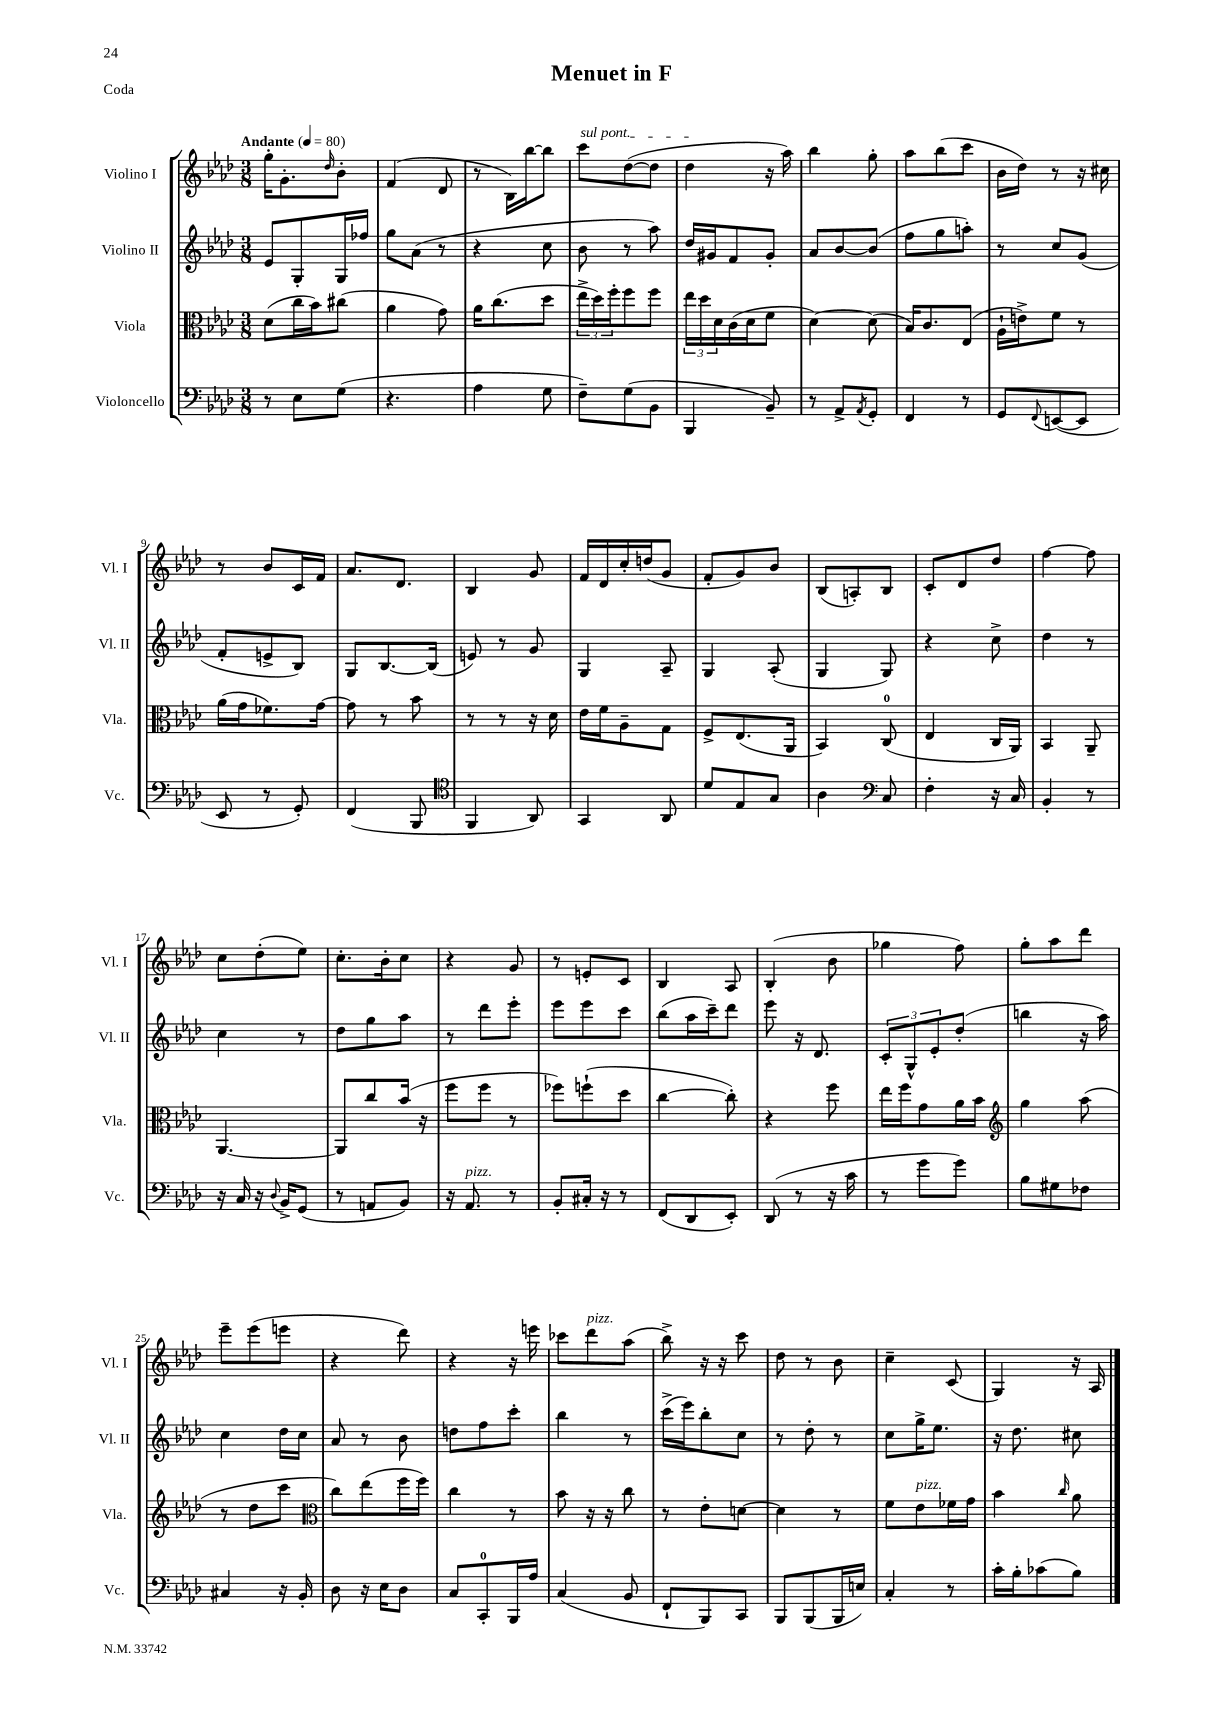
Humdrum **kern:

**kern	**kern	**kern	**kern
*staff4	*staff3	*staff2	*staff1
*clefF4	*clefC3	*clefG2	*clefG2
*k[b-e-a-d-]	*k[b-e-a-d-]	*k[b-e-a-d-]	*k[b-e-a-d-]
*M3/8	*M3/8	*M3/8	*M3/8
*MM80	*MM80	*MM80	*MM80
8r	(8d-	8e-	16gg'
.	.	.	8.g'
8E-	16cc	8G'	.
.	16b-)	.	.
.	.	.	16qqdd-
(8G	(8cc#	16G	8b-'
.	.	16ff-	.
=	=	=	=
4.r	4a-	8gg	(4f
.	.	(8a-	.
.	8g)	8r	8d-
=	=	=	=
4A-	16a-	4r	8r
.	(8.cc	.	.
.	.	.	16B-)
.	.	.	[16bb-
8G	8dd-	8cc	8bb-]
=	=	=	=
8F~)	24ee-^	8b-	8ccc
.	24dd-)	.	.
.	24ff'	.	.
(8G	8ff	8r	([8dd-
8BB-	8ff	8aa-)	8dd-]
=	=	=	=
4BBB-	24ee-	16dd-	4dd-
.	24dd-	.	.
.	.	16g#	.
.	24d-	.	.
.	(16c	8f	.
.	16d-	.	.
8BB-~)	8f	8g#'	16r
.	.	.	16aa-)
=	=	=	=
8r	[4d-)	8a-	4bb-
8AA-^	.	[8b-	.
8qAA-	.	.	.
8GG'	(8d-]	(8b-]	8gg'
=	=	=	=
4FF	16B-)	8ff	8aa-
.	8.c	.	.
.	.	8gg	(8bb-
8r	(8E-	8aa')	8ccc
=	=	=	=
8GG	16A-`	8r	16b-
.	16e^)	.	16dd-)
8qqFF	.	.	.
([8EE	8f	8cc	8r
8EE]	8r	(8g	16r
.	.	.	16cc#
=	=	=	=
8EE-	(16a-	8f'	8r
.	16g	.	.
8r	8.f-)	8e^	8b-
8GG')	.	8B-)	16c
.	[16g	.	16f
=	=	=	=
(4FF	8g]	8G	8.a-
.	8r	[8.B-	.
.	.	.	8.d-
8BBB-	8b-	.	.
.	.	(16B-]	.
=	=	=	=
*clefC4	*	*	*
4FF	8r	8e)	4B-
.	8r	8r	.
8AA-)	16r	8g	8g
.	16d-	.	.
=	=	=	=
4GG	16e-	4G	16f
.	16f	.	16d-
.	8A-~	.	16cc'
.	.	.	(16dd
8AA-	8G	8A-~	8g
=	=	=	=
8d-	8F^	4G	8f'
8E-	(8.E-	.	8g)
8G	.	(8A-'	8b-
.	16AA-	.	.
=	=	=	=
4A-	4BB-)	4G	(8B-
.	.	.	8A')
*clefF4	*	*	*
8C	(8C	8G)	8B-
=	=	=	=
4F'	4E-	4r	8c'
.	.	.	8d-
16r	16C	8cc^	8dd-
16C	16AA-)	.	.
=	=	=	=
4BB-'	4BB-	4dd-	[4ff
8r	8AA-~	8r	8ff]
=	=	=	=
16r	[4.AA-	4cc	8cc
16C	.	.	.
16r	.	.	(8dd-'
8qqD-	.	.	.
16BB-^	.	.	.
(8GG	.	8r	8ee-)
=	=	=	=
8r	8AA-]	8dd-	8.cc'
8AA	8cc	8gg	.
.	.	.	16b-'
8BB-)	(16b-	8aa-	8cc
.	16r	.	.
=	=	=	=
16r	8ff	8r	4r
8.AA-	.	.	.
.	8ff	8ddd-	.
8r	8r	8eee-'	8g
=	=	=	=
8BB-'	8ff-)	8eee-	8r
16C#'	(8ff`	8eee-	8e'
16r	.	.	.
8r	8dd-	8ccc	8c
=	=	=	=
(8FF	[4cc	(8bb-	4B-
8DD-	.	16aa-	.
.	.	16ccc~)	.
8EE-')	8cc'])	8ddd-	8A-
=	=	=	=
(8DD-	4r	8eee-	(4B-'
8r	.	16r	.
.	.	8.d-	.
16r	8ff	.	8b-
16c	.	.	.
=	=	=	=
8r	16ee-	12c'	4gg-
.	16ff	.	.
.	.	12G^^	.
8g	8g	.	.
.	.	12e-'	.
8g)	16a-	(8dd-'	8ff)
.	16b-	.	.
=	=	=	=
*	*clefG2	*	*
8B-	4gg	4bb	8gg'
8G#	.	.	8aa-
8F-	(8aa-	16r	8ddd-
.	.	16aa-)	.
=	=	=	=
4C#	8r	4cc	8eee-~
.	8dd-	.	(8eee-
16r	8ccc	16dd-	8eee
16BB-'	.	16cc	.
=	=	=	=
*	*clefC3	*	*
8D-	8cc)	8a-	4r
16r	(8ee-	8r	.
16E-	.	.	.
8D-	16ff	8b-	8ddd-)
.	16ff)	.	.
=	=	=	=
8C	4cc	8dd	4r
8CC'	.	8ff	.
16BBB-	8r	8ccc'	16r
16A-	.	.	16eee
=	=	=	=
(4C	8b-	4bb-	8ccc-
.	16r	.	8ddd-
.	16r	.	.
8BB-	8cc	8r	(8aa-
=	=	=	=
8FF`	8r	(16ccc^	8bb-^)
.	.	16eee-)	.
8BBB-)	8e-'	8bb-'	16r
.	.	.	16r
8CC	[8d	8cc	8ccc
=	=	=	=
8BBB-	4d]	8r	8dd-
(8BBB-	.	8dd-'	8r
16BBB-	8r	8r	8b-
16E)	.	.	.
=	=	=	=
4C'	8f	8cc	4cc~
.	8e-	16gg^	.
.	.	8.ee-	.
8r	16f-	.	(8c
.	16g	.	.
=	=	=	=
16c'	4b-	16r	4G)
16B-'	.	8.dd-	.
(8c-	.	.	.
.	16qqcc	.	.
8B-)	8a-	8cc#	16r
.	.	.	16A-
==	==	==	==
*-	*-	*-	*-
